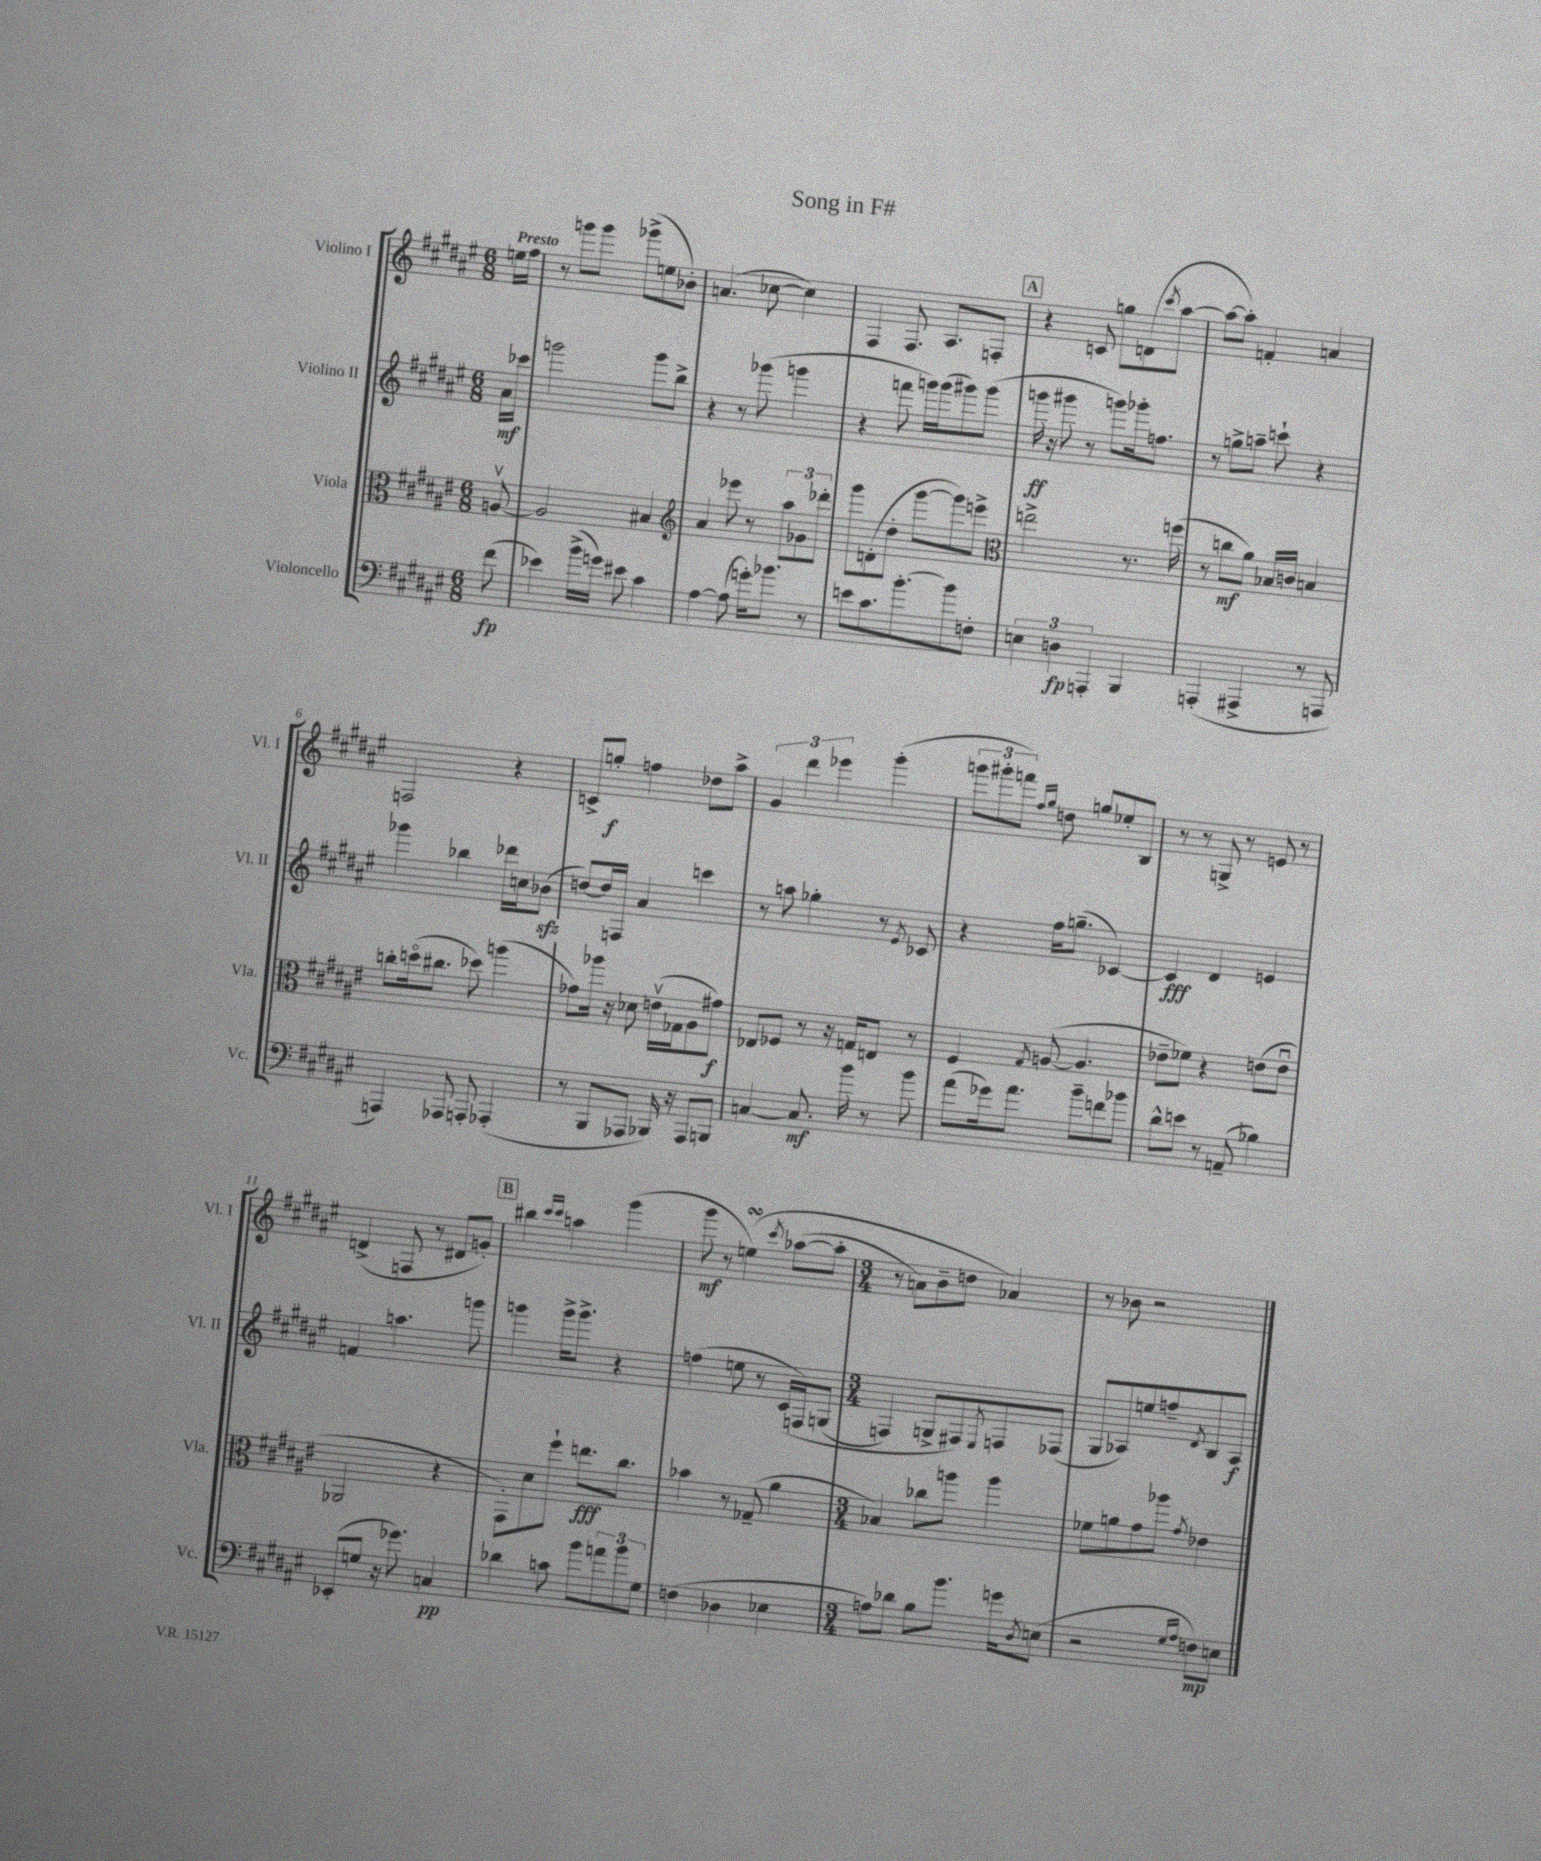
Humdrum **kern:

**kern	**kern	**kern	**kern
*staff4	*staff3	*staff2	*staff1
*clefF4	*clefC3	*clefG2	*clefG2
*k[f#c#g#d#a#e#]	*k[f#c#g#d#a#e#]	*k[f#c#g#d#a#e#]	*k[f#c#g#d#a#e#]
*M6/8	*M6/8	*M6/8	*M6/8
(8f#	[8Av	16a#	16ee
.	.	16ccc-	16ff#
=	=	=	=
4e-)	2A]	2ggg	8r
.	.	.	8ggg
(16b^	.	.	8ggg
16g)	.	.	.
8e#	.	.	(8ggg-^
4c#	4B#	8ggg	8ee
.	.	8bb^	8b-')
=	=	=	=
*	*clefG2	*	*
[4A#	4a#	4r	(4.a
(8A#]	8eee-	8r	.
16g')	8r	(8ggg-	[8cc-
8.b-	.	.	.
.	12aa#	4ggg	4cc-])
.	12g-	.	.
8r	.	.	.
.	12ddd-'	.	.
=	=	=	=
8e	8ggg#	4r	4F#
8.c#	(8d'	.	.
.	8dd#'	8fff	8.F#
[8.b'	.	.	.
.	[8ggg#	16ggg)	.
.	.	(16ggg	8.A#
8b]	8ggg#])	8ggg#)	.
8F'	8eee^	(8ggg#	8F'
=	=	=	=
*	*clefC3	*	*
6E	2ee^	16ggg	4r
.	.	16r	.
.	.	8ggg#	.
6D	.	.	.
.	.	8r	8c
6AAA'	.	.	.
.	.	8ggg)	8gg
4BBB	8.r	16ggg-'	(8d
.	.	8.ff	.
.	.	.	8qccc#
.	.	.	[8aa#
.	(16ff	.	.
=	=	=	=
(4AAA'	8r	8r	8aa#_
.	8cc	8gg^	8aa#'])
4AAA#^	8a#)	8aa~	4f'
.	16B-	8ccc`	.
.	16c	.	.
8r	4B	4r	4a
8AAA	.	.	.
=	=	=	=
4AAA)	8cc'	4ggg-	2F
.	(16ddo	.	.
.	8.cc#	.	.
8AAA-	.	4bb-	.
8AAA'	8dd-)	.	.
(4AAA-'	(4aa	16ddd-	4r
.	.	16cc	.
.	.	(8b-	.
=	=	=	=
8r	8g-)	[8dd)	8c^
8BBB	16aa-	16dd]	8gg'
.	16r	16F	.
8AAA-	8d-	4a#	4ff
16BBB-)	(16ev	.	.
16r	16G-	.	.
8AAA-	8A#	4ccc	8dd-
8BBB	8g#)	.	8aa#^
=	=	=	=
[4C	8E-	8r	6g#
.	8F-	8aa	.
.	.	.	6ddd#
8.C]	8r	4gg-'	.
.	.	.	6eee-
.	16r	.	.
16b	16G	.	.
8r	8E	8r	(4ggg#'
.	.	8qe#	.
8b	8r	8c-	.
=	=	=	=
(8a#	4F#	4r	12ggg
.	.	.	12ggg#'
16g-)	.	.	.
.	.	.	12fff)
8.a#	.	.	.
.	.	.	16qqff#
.	8qG#	.	16qqgg#
.	([8A	16ff#	8dd
.	.	(8.gg~	.
8b~	4.A]	.	8gg
8f	.	[4c-)	8ee-'
8b-	.	.	8B
=	=	=	=
8d#^^	8e-~	4c-]	8r
8e	8f-)	.	8r
8r	4r	4d#	8G^
(8AA~	.	.	8r
4B-)	(8e	4e	8e
.	8eu	.	8r
=	=	=	=
(8EE-'	2AA-	4f	(4d^
8G	.	.	.
16r	.	4.aa	8F
8.g-)	.	.	.
.	.	.	8r
4C	4r	.	8d#
.	.	8ggg	8g')
=	=	=	=
4d-	8GG#')	4ggg	4bb#
.	8d#	.	.
.	.	.	16qqccc#
.	.	.	16qqccc#
8c	8ff#`	16ggg^	4aa
.	.	8.ggg^	.
8b	8.ee	.	.
12a	.	4r	(4ggg#
.	8.cc#	.	.
12b	.	.	.
12G#	.	.	.
=	=	=	=
(4F	4b-	(4ff	8ggg#
.	.	.	8r
4D-	8r	8ee	&(4ee)
.	(8G-~	8r	.
.	.	.	8qccc#
4E-	4a#	&(16c#	([8aa-
.	.	16F)	.
.	.	(8G	8aa-']
=	=	=	=
*M3/4	*M3/4	*M3/4	*M3/4
8A)	4B-)	4F)	8r
8d-	.	.	8a)
8B	8cc-	8G^	8b~
8.b	8aa	8F#&)	8dd
.	.	8qE#	.
.	4aa	8F	4a-&)
16g	.	.	.
8qD#	.	.	.
(8E	.	(8F-	.
=	=	=	=
2r	8f-	8G#	8r
.	8a	8A-)	8b-
.	8g#	8ee	2r
.	8aa-	8ff~	.
16qqG#	.	.	.
16qqA#	8qg#	8qd#	.
8F)	4e-	8B	.
8E	.	8A-	.
==	==	==	==
*-	*-	*-	*-
